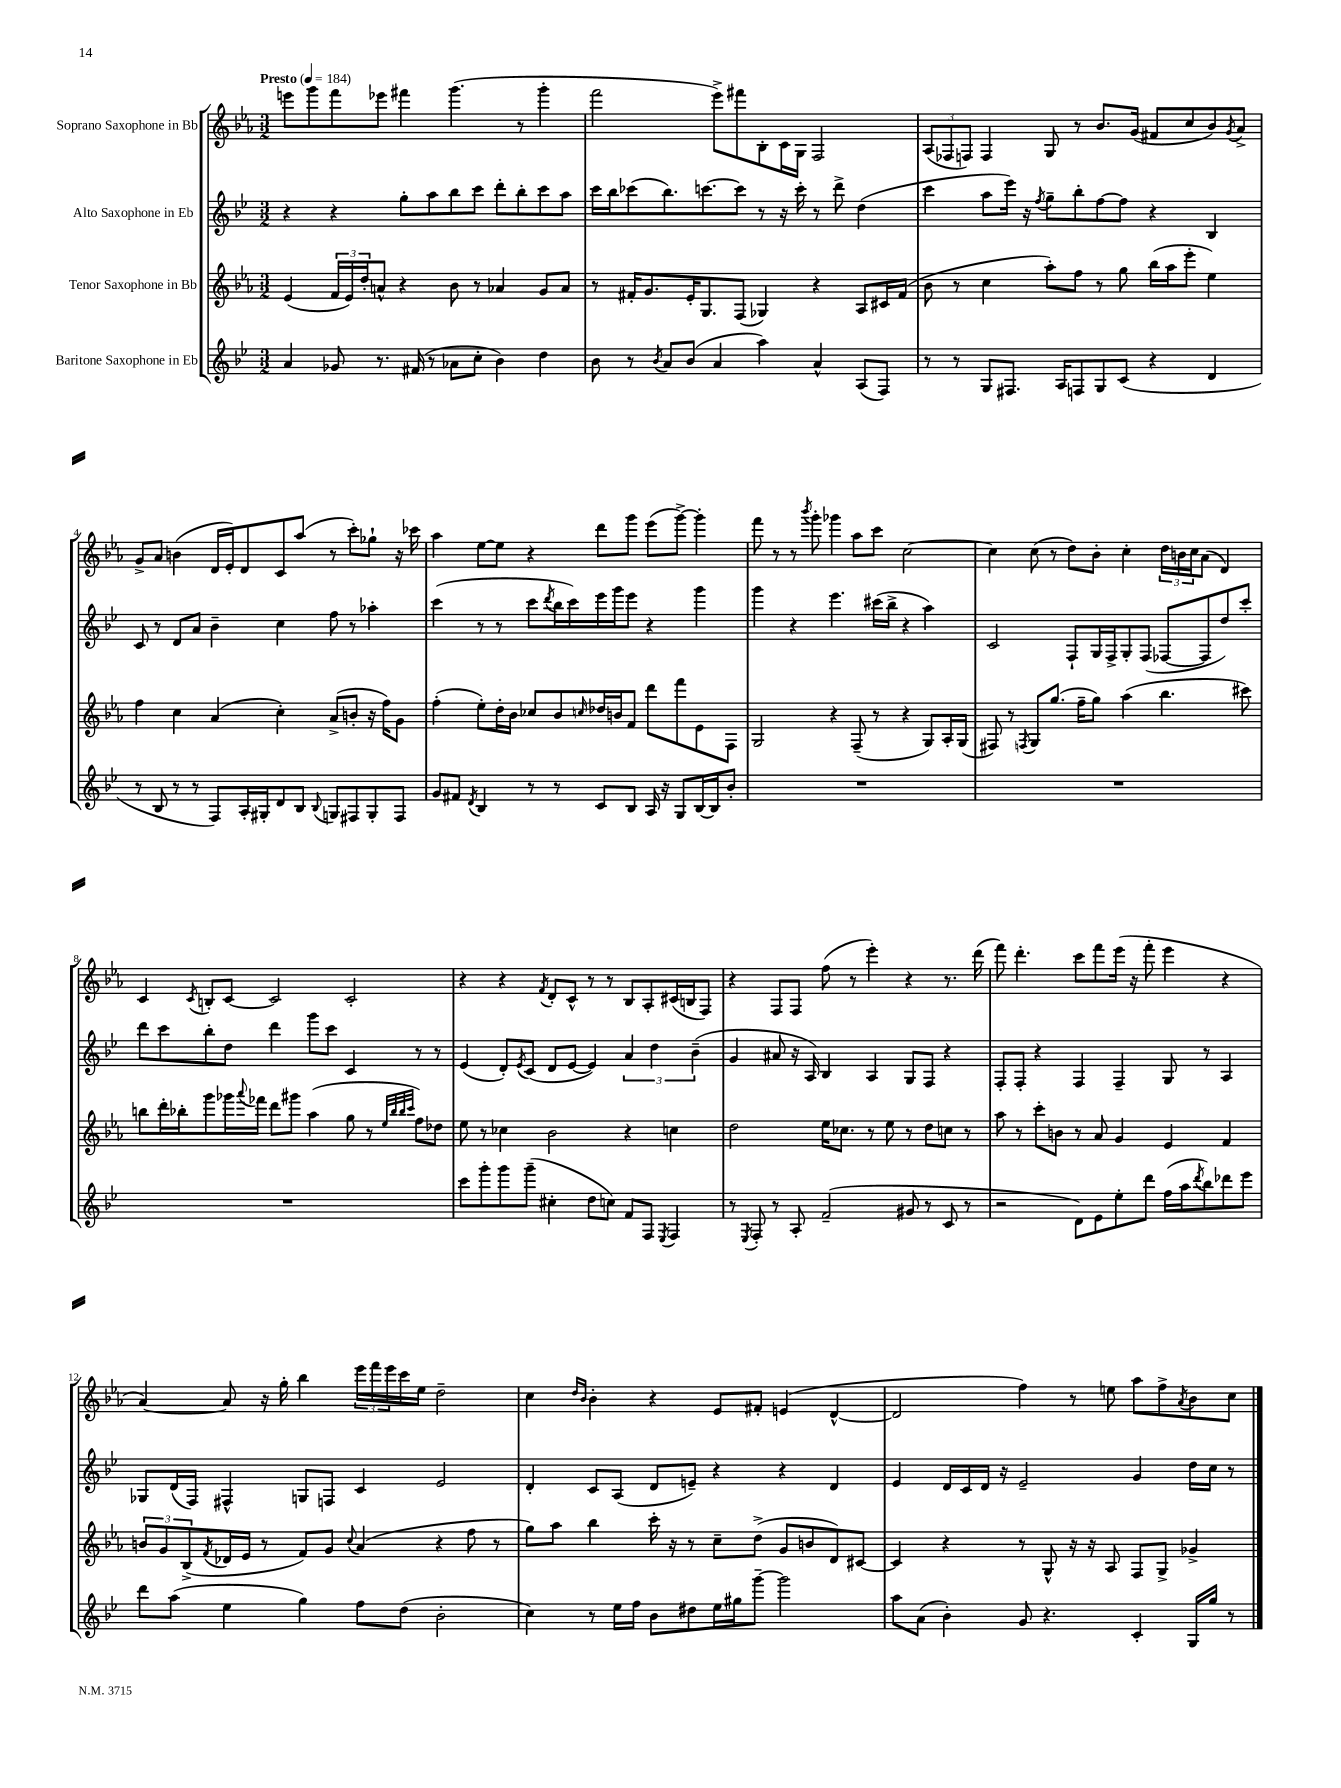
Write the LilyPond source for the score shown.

<<
\new StaffGroup <<
\new Staff = "s0" \with { instrumentName = "Soprano Saxophone in Bb" } {
    \clef treble \key ees \major \numericTimeSignature \time 3/2 \tempo "Presto" 4 = 184
    e'''8 g'''8 f'''8 ees'''8 fis'''4 g'''4.( r8 g'''4-. |
    f'''2 ees'''8->) fis'''8 bes8-. c'16 g16 f2 |
    \tuplet 3/2 { aes8( fes8 f8) } f4 g8 r8 bes'8. g'16( fis'8 c''8 bes'8) \acciaccatura { g'8 } aes'8-> |
    g'8-> aes'8 b'4( d'16 ees'16-.) d'8 c'8 aes''8( r8 c'''8-.) ges''8-! r16 ces'''16 |
    aes''4 ees''8~ ees''8 r4 d'''8 g'''8 ees'''8( g'''8~->) g'''4-. |
    f'''8 r8 r8 \acciaccatura { bes'''8 } g'''8-. ges'''4 aes''8 c'''8 c''2~ |
    c''4 c''8( r8 d''8) bes'8-. c''4-. \tuplet 3/2 { d''16 b'16 c''16 } aes'8( d'4) |
    c'4 \acciaccatura { c'8 } b8-. c'8~ c'2 c'2-. |
    r4 r4 \acciaccatura { f'8 } d'8-. c'8-^ r8 r8 bes8 aes8-. cis'16( b16 f8) |
    r4 f8 f8 f''8( r8 ees'''4-.) r4 r8. d'''16( |
    f'''8) d'''4.-. c'''8 f'''8 ees'''16( r16 f'''8-. ees'''4 r4 |
    aes'4~) aes'8 r16 g''16-. bes''4 \tuplet 3/2 { ees'''16 f'''16 ees'''16 } c'''16 ees''16 d''2-- |
    c''4 \grace { d''16 bes'16 } bes'4-. r4 ees'8 fis'8-. e'4( d'4~-^ |
    d'2 f''4) r8 e''8 aes''8 f''8-> \acciaccatura { aes'8 } bes'8 c''8 \bar "|." |
}
\new Staff = "s1" \with { instrumentName = "Alto Saxophone in Eb" } {
    \clef treble \key bes \major \numericTimeSignature \time 3/2
    r4 r4 g''8-. a''8 bes''8 c'''8 d'''8-. bes''8-. c'''8 a''8 |
    c'''16 bes''16 ces'''8( bes''8.) c'''8.~ c'''8 r8 r16 c'''16-. r8 d'''8-> d''4( |
    c'''4 a''8 ees'''16) r16 \acciaccatura { f''8 } g''8-- bes''8-. f''8~ f''8 r4 bes4 |
    c'8 r8 d'8 a'8 bes'4-- c''4 f''8 r8 aes''4-. |
    c'''4( r8 r8 c'''8 \acciaccatura { d'''8 } bes''16 c'''16) ees'''16 g'''16 ees'''8 r4 g'''4 |
    g'''4 r4 ees'''4. cis'''16( bes''16-> r4 a''4) |
    c'2 f8-! g16 f16-> g8-. f8( fes8~ fes8 d''8) c'''8-. |
    d'''8 c'''8 bes''8-. d''8 d'''4 g'''8 c'''8 c'4 r8 r8 |
    ees'4( d'8-.) \acciaccatura { ees'8 } c'8( d'8 ees'8~ ees'4) \tuplet 3/2 { a'4 d''4 bes'4--( } |
    g'4 ais'8 r16 a16) bes4 a4 g8 f8 r4 |
    f8-. f8-. r4 f4 f4-- g8 r8 a4 |
    ges8 d'16( f16) fis4-^ g8 f8 c'4 ees'2 |
    d'4-. c'8 a8( d'8 e'8--) r4 r4 d'4 |
    ees'4 d'16 c'16 d'16 r16 ees'2-- g'4 d''16 c''16 r8 \bar "|." |
}
\new Staff = "s2" \with { instrumentName = "Tenor Saxophone in Bb" } {
    \clef treble \key ees \major \numericTimeSignature \time 3/2
    ees'4( \tuplet 3/2 { f'16 ees'16) d''16-. } a'8-^ r4 bes'8 r8 aes'4 g'8 aes'8 |
    r8 fis'16-. g'8. ees'16-. g8. f8( ges4) r4 aes8 cis'16 fis'16( |
    bes'8 r8 c''4 aes''8-.) f''8 r8 g''8 bes''16( aes''16 ees'''8-. ees''4) |
    f''4 c''4 aes'4( c''4-.) aes'8->( b'8-. r16 f''16) g'8 |
    f''4-.( ees''8-.) d''16-. bes'16 ces''8 bes'8 \grace { c''16 } des''16 b'16 f'8 d'''8 f'''8 ees'8 f8 |
    g2 r4 f8--( r8 r4 g8) aes16-. g16( |
    fis8) r8 \acciaccatura { f8 } g8 g''8.( f''16-- g''8) aes''4( bes''4. cis'''8) |
    b''8 d'''16-. bes''16-. g'''8 ges'''16 \appoggiatura { aes'''8 } fes'''16 d'''8 gis'''8 aes''4( g''8 r8 \grace { ees''32 bes''32 bes''32 c'''32 } f''8) des''8 |
    ees''8 r8 ces''4 bes'2 r4 c''4 |
    d''2 ees''16 ces''8. r8 ees''8 r8 d''8 c''8 r8 |
    aes''8 r8 c'''8-. b'8 r8 aes'8 g'4 ees'4 f'4 |
    \tuplet 3/2 { b'8 g'8 bes8->( } \acciaccatura { f'8 } des'16 ees'16 r8 f'8) g'8 \appoggiatura { c''8 } aes'4( r4 f''8 r8 |
    g''8) aes''8 bes''4 c'''16-. r16 r8 c''8-- d''8->( g'8 b'8 d'8) cis'8~ |
    cis'4 r4 r8 g8-^ r16 r16 aes8 f8 g8-> ges'4-> \bar "|." |
}
\new Staff = "s3" \with { instrumentName = "Baritone Saxophone in Eb" } {
    \clef treble \key bes \major \numericTimeSignature \time 3/2
    a'4 ges'8 r8. fis'16( r8 aes'8 c''8-. bes'4) d''4 |
    bes'8 r8 \acciaccatura { bes'8 } a'8 bes'8( a'4 a''4) a'4-^ a8( f8) |
    r8 r8 g8 fis8. a16 f8 g8 c'8( r4 d'4 |
    r8 bes8 r8 r8 f8) a16-. gis16-. d'8 bes8 \appoggiatura { bes8 } g8 fis8 g8-. fis8 |
    g'8 fis'8 \acciaccatura { d'8 } bes4 r8 r8 c'8 bes8 a16 r16 g8 bes16~ bes16 bes'8-. |
    R1. |
    R1. |
    R1. |
    c'''8 g'''8-. g'''8 g'''8--( cis''4-. d''8 c''8) f'8 f8 \acciaccatura { ees8 } f4 |
    r8 \acciaccatura { ees8 } f8-. r8 a8-. f'2--( gis'8 r8 c'8 r8 |
    r2 d'8) ees'8 ees''8-. d'''8 f''16( a''16 \acciaccatura { d'''8 } bes''8) des'''8 ees'''8 |
    d'''8 a''8( ees''4 g''4) f''8 d''8( bes'2-. |
    c''4) r8 ees''16 f''16 bes'8 dis''8 ees''16 gis''16 g'''8~-- g'''2 |
    a''8 a'8( bes'4-.) g'8 r4. c'4-. g16 g''16 r8 \bar "|." |
}
>>
>>
